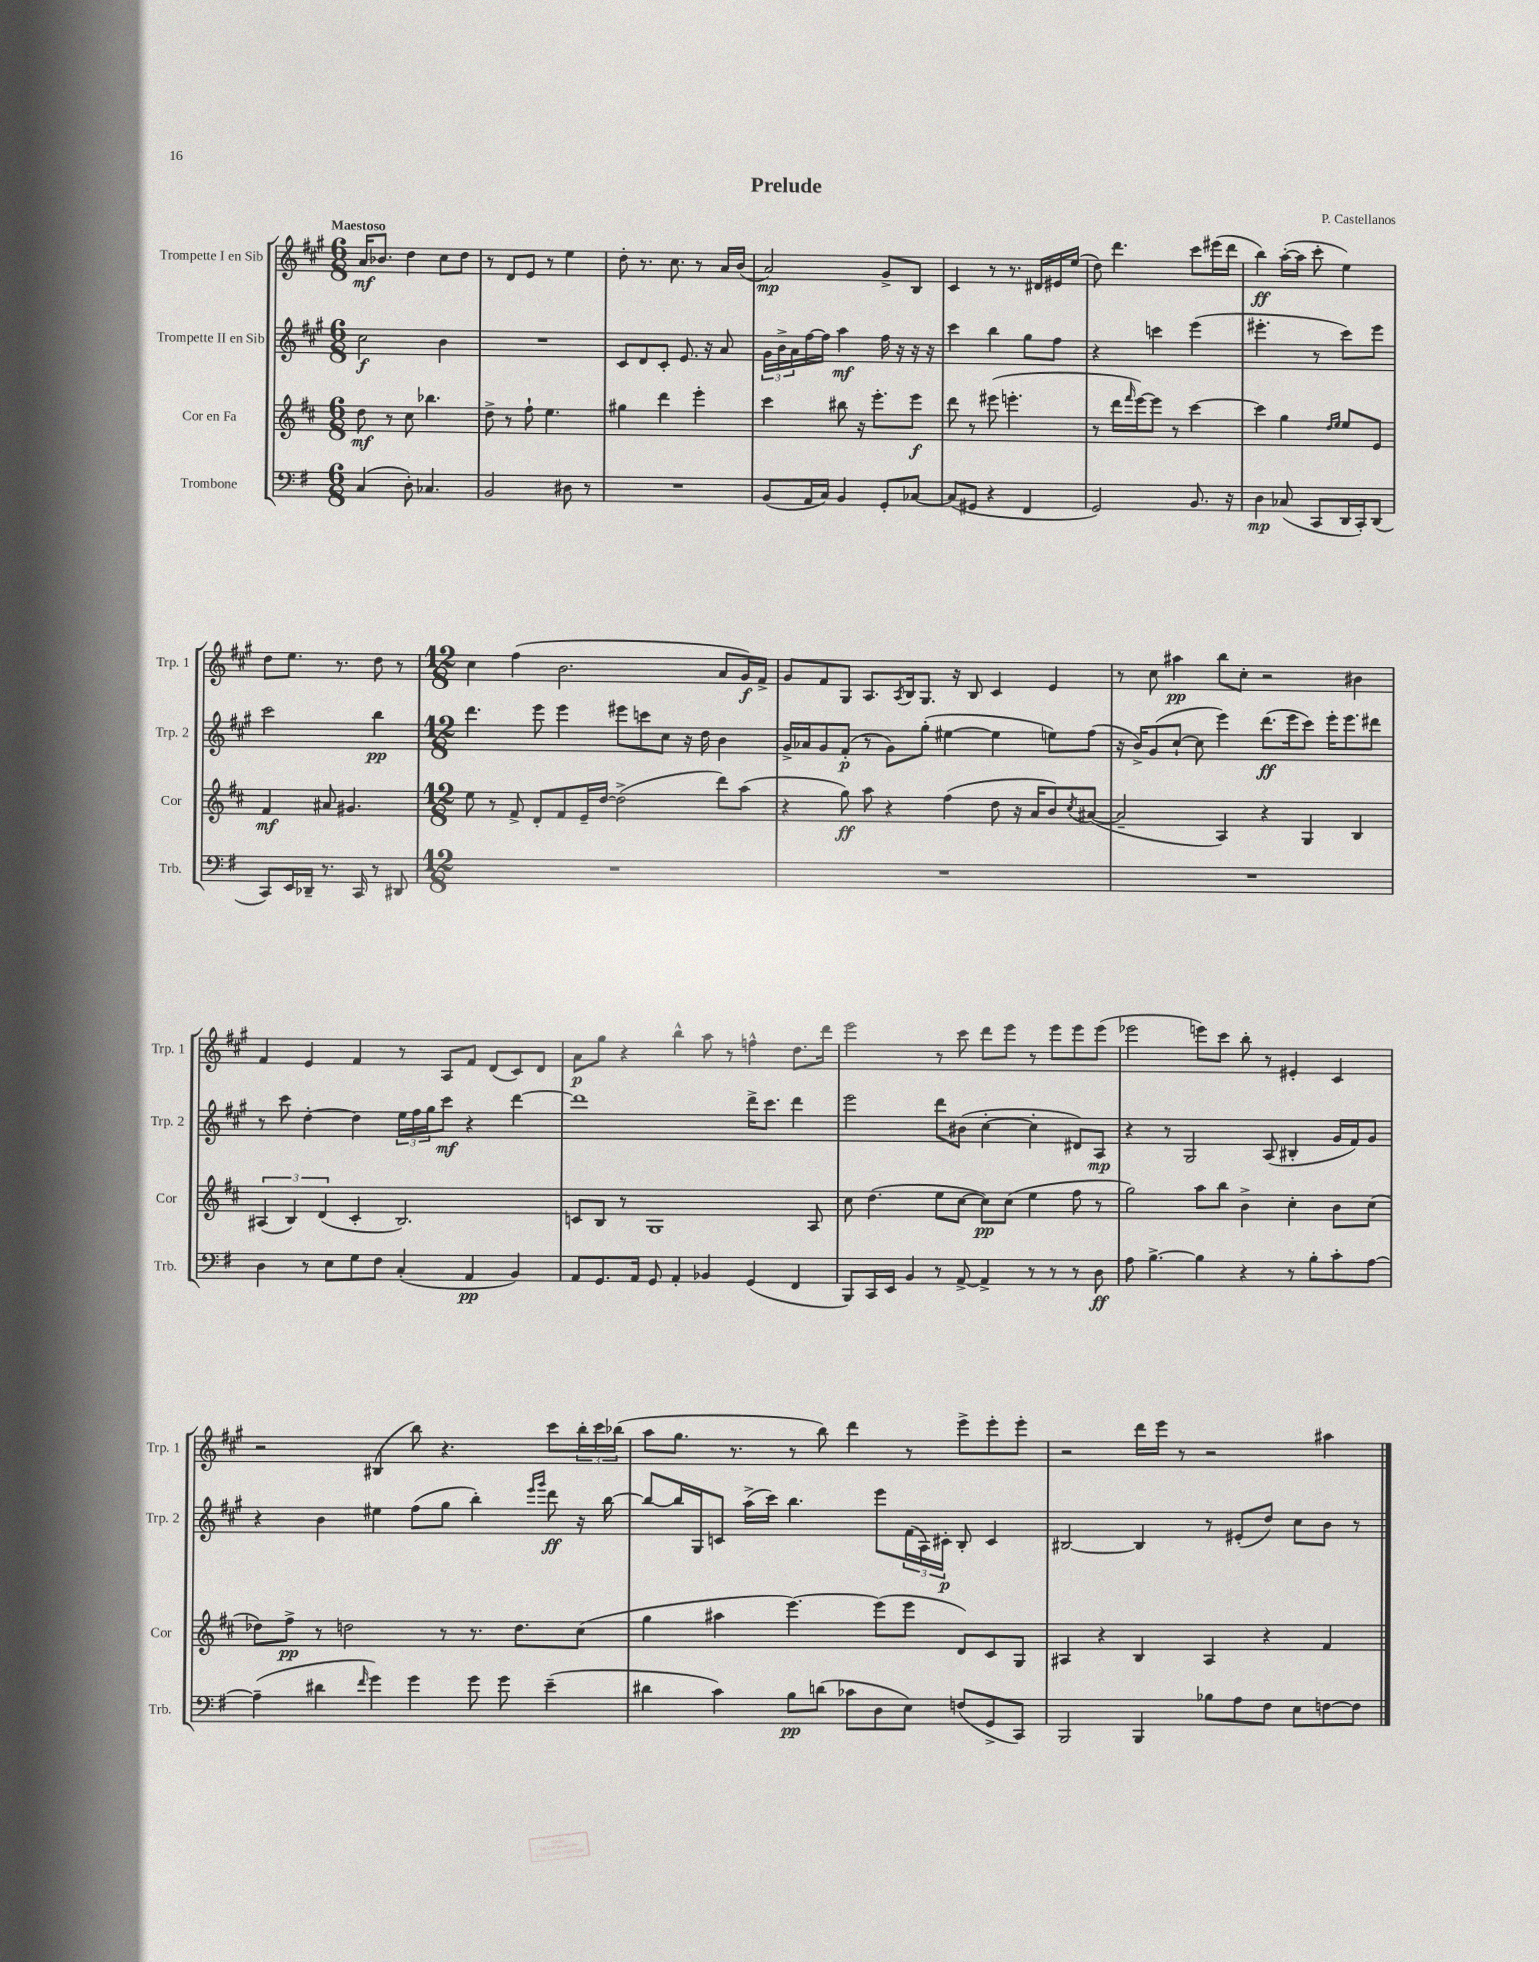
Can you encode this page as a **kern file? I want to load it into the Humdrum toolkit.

**kern	**dynam	**kern	**dynam	**kern	**dynam	**kern	**dynam
*part4	*part4	*part3	*part3	*part2	*part2	*part1	*part1
*staff4	*staff4	*staff3	*staff3	*staff2	*staff2	*staff1	*staff1
*I"Trombone	*	*I"Cor en Fa	*	*I"Trompette II en Sib	*	*I"Trompette I en Sib	*
*I'Trb.	*	*I'Cor	*	*I'Trp. 2	*	*I'Trp. 1	*
*clefF4	*	*clefG2	*	*clefG2	*	*clefG2	*
*k[f#]	*	*k[f#c#]	*	*k[f#c#g#]	*	*k[f#c#g#]	*
*M6/8	*	*M6/8	*	*M6/8	*	*M6/8	*
=1	=1	=1	=1	=1	=1	=1	=1
!	!	!	!	!	!	!LO:TX:a:B:t=Maestoso	!
(4C/	.	8dd\	mf	2cc#\	f	16a/KL	mf
.	.	.	.	.	.	8.b-X/J	.
.	.	8r	.	.	.	.	.
8D'\)	.	8cc#\	.	.	.	4dd\	.
4.C-X/	.	4.bb-X\	.	.	.	.	.
.	.	.	.	4b\	.	8cc#\L	.
.	.	.	.	.	.	8dd\J	.
=2	=2	=2	=2	=2	=2	=2	=2
2BB/	.	8dd^\	.	2.r	.	8r	.
.	.	8r	.	.	.	8d/L	.
.	.	8ff#`\	.	.	.	8e/J	.
.	.	4.ee\	.	.	.	8r	.
8D#X\	.	.	.	.	.	4ee\	.
8r	.	.	.	.	.	.	.
=3	=3	=3	=3	=3	=3	=3	=3
2.r	.	4gg#X\	.	8c#/L	.	8dd'\	.
.	.	.	.	8d/	.	8.r	.
.	.	4ddd\	.	8c#'/J	.	.	.
.	.	.	.	.	.	8.cc#\	.
.	.	.	.	8.e/	.	.	.
.	.	4eee'\	.	.	.	8r	.
.	.	.	.	16r	.	.	.
.	.	.	.	8a/	.	16a/LL	.
.	.	.	.	.	.	(16b/JJ	.
=4	=4	=4	=4	=4	=4	=4	=4
(8BB/L	.	4ccc#\	.	24g#\LL	.	2a/)	mp
.	.	.	.	24b^\	.	.	.
.	.	.	.	24a\	.	.	.
16AA/L	.	.	.	[16ff#\	.	.	.
16C/JJ)	.	.	.	16ff#\JJ]	.	.	.
4BB/	.	8bb#X\	.	4aa\	mf	.	.
.	.	16r	.	.	.	.	.
.	.	8.eee'\L	.	.	.	.	.
8GG'/L	.	.	.	16ff#\	.	8g#^/L	.
.	.	.	.	16r	.	.	.
[8C-X/J	.	8eee\J	f	16r	.	8B/J	.
.	.	.	.	16r	.	.	.
=5	=5	=5	=5	=5	=5	=5	=5
(8C-/L]	.	8ddd\	.	4ccc#\	.	4c#/	.
8GG#X/J	.	8r	.	.	.	.	.
4r	.	(8eee#X\	.	4bb\	.	8r	.
.	.	4.eeen'\	.	.	.	8.r	.
4FF#/	.	.	.	8gg#\L	.	.	.
.	.	.	.	.	.	16d#X/LL	.
.	.	.	.	8ff#\J	.	16e#X/	.
.	.	.	.	.	.	(16ee/JJ	.
=6	=6	=6	=6	=6	=6	=6	=6
2GG/)	.	8r	.	4r	.	8dd\)	.
.	.	16ddd\LL	.	.	.	4.ddd\	.
.	.	16qqfff#/	.	.	.	.	.
.	.	[16eee\J)	.	.	.	.	.
.	.	8eee\J]	.	4cccn\	.	.	.
.	.	8r	.	.	.	.	.
8.BB/	.	[4ccc#\	.	(4eee\	.	8ccc#\L	.
.	.	.	.	.	.	(16eee#X\L	.
16r	.	.	.	.	.	16ddd\JJ	.
=7	=7	=7	=7	=7	=7	=7	=7
4D\	mp	4ccc#\]	.	4.eee#X'\	.	4bb\)	ff
(8C-X/	.	4gg\	.	.	.	([16aa'\LL	.
.	.	.	.	.	.	16aa\JJ]	.
8CC/L	.	.	.	8r	.	8ccc#'\	.
.	.	16qqdd/LL	.	.	.	.	.
.	.	16qqee/JJ	.	.	.	.	.
16DD/L	.	8ee/L	.	8ccc#\L)	.	4ee\)	.
16CC'/J)	.	.	.	.	.	.	.
(8DD/J	.	8e/J	.	8eee#\J	.	.	.
!!LO:LB:g=z
=8	=8	=8	=8	=8	=8	=8	=8
8CC/L)	.	4f#/	mf	2ccc#\	.	8dd\L	.
16EE/L	.	.	.	.	.	8.ee\J	.
16DD-X~/JJ	.	.	.	.	.	.	.
8.r	.	8a#X/	.	.	.	.	.
.	.	.	.	.	.	8.r	.
.	.	4.g#X/	.	.	.	.	.
16CC/	.	.	.	.	.	.	.
8r	.	.	.	4bb\	pp	8dd\	.
8DD#X/	.	.	.	.	.	8r	.
=9	=9	=9	=9	=9	=9	=9	=9
*M12/8	*	*M12/8	*	*M12/8	*	*M12/8	*
1.r	.	8ee\	.	4.ddd\	.	4cc#\	.
.	.	8r	.	.	.	.	.
.	.	8f#^/	.	.	.	(4ff#\	.
.	.	8d'/L	.	8eee\	.	.	.
.	.	8f#/	.	4eee\	.	2.b\	.
.	.	16e~/L	.	.	.	.	.
.	.	[16dd/JJ	.	.	.	.	.
.	.	(2dd^\]	.	8eee#X\L	.	.	.
.	.	.	.	8cccn\	.	.	.
.	.	.	.	8cc#\J	.	.	.
.	.	.	.	16r	.	.	.
.	.	.	.	16dd\	.	.	.
.	.	8ddd\L)	.	4b\	.	8a/L	.
.	.	(8aa\J	.	.	.	16g#/L)	f
.	.	.	.	.	.	16f#^/JJ	.
=10	=10	=10	=10	=10	=10	=10	=10
1.r	.	4r	.	16g#^/LL	.	8g#/L	.
.	.	.	.	16a-X/J	.	.	.
.	.	.	.	8g#/	.	8f#/	.
.	.	8gg\)	ff	(8f#'/J	p	8G#/J	.
.	.	8aa\	.	8r	.	8.A/L	.
.	.	4r	.	8g#\L)	.	.	.
.	.	.	.	.	.	8qA/	.
.	.	.	.	.	.	16B/k	.
.	.	.	.	(8gg#'\J	.	8.G#/J	.
.	.	(4ff#\	.	[4ee#X\	.	.	.
.	.	.	.	.	.	16r	.
.	.	.	.	.	.	8B/	.
.	.	8dd\	.	4ee#\]	.	4c#/	.
.	.	16r	.	.	.	.	.
.	.	16a/KL	.	.	.	.	.
.	.	8b/)	.	8een\L)	.	4e/	.
.	.	8qcc#/	.	.	.	.	.
.	.	([8a#X/J	.	(8ff#\J	.	.	.
=11	=11	=11	=11	=11	=11	=11	=11
1.r	.	2a#~/]	.	16r	.	8r	.
.	.	.	.	16b^/KL)	.	.	.
.	.	.	.	(8g#/	.	8cc#\	.
.	.	.	.	[8cc#`/J	.	4aa#X\	pp
.	.	.	.	8cc#\]	.	.	.
.	.	4A/)	.	4eee\)	.	8bb\L	.
.	.	.	.	.	.	8cc#'\J	.
.	.	4r	.	(8.ddd\L	ff	2r	.
.	.	.	.	16eee\k	.	.	.
.	.	4G/	.	8ccc#\J)	.	.	.
.	.	.	.	16eee'\KL	.	.	.
.	.	.	.	8.eee\	.	.	.
.	.	4B/	.	.	.	4b#X\	.
.	.	.	.	8ddd#X\J	.	.	.
!!LO:LB:g=z
=12	=12	=12	=12	=12	=12	=12	=12
4D\	.	(6A#X/	.	8r	.	4f#/	.
.	.	.	.	8ccc#\	.	.	.
.	.	6B/)	.	.	.	.	.
8r	.	.	.	[4dd'\	.	4e/	.
.	.	(6d/	.	.	.	.	.
8E\L	.	.	.	.	.	.	.
8G\	.	4c#'/	.	4dd\]	.	4f#/	.
8F#\J	.	.	.	.	.	.	.
(4C'/	.	2.B/)	.	24ee\LL	.	8r	.
.	.	.	.	24ff#\	.	.	.
.	.	.	.	24gg#\J	.	.	.
.	.	.	.	8ccc#\J	mf	8A/L	.
4AA/	pp	.	.	4r	.	8f#/J	.
.	.	.	.	.	.	(8d/L	.
4BB/)	.	.	.	[4ddd\	.	8c#/)	.
.	.	.	.	.	.	8d/J	.
=13	=13	=13	=13	=13	=13	=13	=13
8AA/L	.	8cn/L	.	1ddd]	.	8a\L	p
8.GG/	.	8B/J	.	.	.	8gg#\J	.
.	.	8r	.	.	.	4r	.
16AA/Jk	.	.	.	.	.	.	.
8GG/	.	1G	.	.	.	.	.
4AA'/	.	.	.	.	.	4bb^^\	.
4BB-X/	.	.	.	.	.	8aa\	.
.	.	.	.	.	.	8r	.
(4GG/	.	.	.	16ddd^\KL	.	4ffn^^\	.
.	.	.	.	8.ccc#\J	.	.	.
4FF#/	.	.	.	4ddd\	.	8.dd\L	.
.	.	8A/	.	.	.	.	.
.	.	.	.	.	.	16ddd\Jk	.
=14	=14	=14	=14	=14	=14	=14	=14
8BBB/L)	.	8cc#\	.	2eee\	.	2eee\	.
16CC/L	.	(4.dd\	.	.	.	.	.
16EE/JJ	.	.	.	.	.	.	.
4BB/	.	.	.	.	.	.	.
8r	.	8ee\L	.	8ddd\L	.	8r	.
[8AA^/	.	[8cc#\J	.	(8b#X\J	.	8ccc#\	.
4AA^/]	.	8cc#\L])	pp	[4cc#'\	.	8ddd\L	.
.	.	(8cc#\J	.	.	.	8eee\J	.
8r	.	4ee\	.	4cc#'\]	.	8r	.
8r	.	.	.	.	.	8eee\L	.
8r	.	8ff#\	.	8d#X/L)	.	8eee\	.
8D\	ff	8r	.	8A/J	mp	(8eee\J	.
=15	=15	=15	=15	=15	=15	=15	=15
8A\	.	2gg\)	.	4r	.	2eee-X\	.
[4.B^\	.	.	.	.	.	.	.
.	.	.	.	8r	.	.	.
.	.	.	.	2G#/	.	.	.
4B\]	.	8aa\L	.	.	.	8eeen\L)	.
.	.	8bb\J	.	.	.	8ccc#\J	.
4r	.	4b^\	.	.	.	8bb'\	.
.	.	.	.	(8A/	.	8r	.
8r	.	4cc#'\	.	4B#X'/	.	4e#X'/	.
8B'\L	.	.	.	.	.	.	.
8c'\	.	8b\L	.	16g#/LL	.	4c#/	.
.	.	.	.	16f#/J)	.	.	.
[8A\J	.	(8cc#\J	.	8g#/J	.	.	.
!!LO:LB:g=z
=16	=16	=16	=16	=16	=16	=16	=16
(4A~\]	.	8dd-X\L)	.	4r	.	2r	.
.	.	8ff#^\J	pp	.	.	.	.
4d#X\	.	8r	.	4b\	.	.	.
.	.	2ddn\	.	.	.	.	.
16qqf#/	.	.	.	.	.	.	.
4g\)	.	.	.	4ee#X\	.	(4B#X/	.
4g\	.	.	.	(8ff#\L	.	8bb\)	.
.	.	8r	.	8gg#\J	.	4.r	.
8g\	.	8.r	.	4bb'\)	.	.	.
8g\	.	.	.	.	.	.	.
.	.	8.dd\L	.	.	.	.	.
.	.	.	.	16qqeee/LL	.	.	.
.	.	.	.	16qqggg#/JJ	.	.	.
(4e~\	.	.	.	8ddd\	ff	8ccc#\L	.
.	.	(8cc#\J	.	16r	.	24bb'\L	.
.	.	.	.	.	.	24ccc#\	.
.	.	.	.	[16bb\	.	.	.
.	.	.	.	.	.	(24bb-X\JJ	.
=17	=17	=17	=17	=17	=17	=17	=17
4d#X\	.	4gg\	.	8bb/L_	.	8aa\L	.
.	.	.	.	16bb/L]	.	8.gg#\J	.
.	.	.	.	16G#/J	.	.	.
4c\)	.	4aa#X\	.	8cn/J	.	.	.
.	.	.	.	.	.	8.r	.
.	.	.	.	(16aa^\LL	.	.	.
.	.	.	.	16ccc#\JJ)	.	.	.
8B\L	pp	[4.eee\)	.	4.bb\	.	8r	.
(8dn\J	.	.	.	.	.	8bb\)	.
8c-X\L	.	.	.	.	.	4ddd\	.
8D\	.	(8eee\L]	.	8eee\L	.	.	.
8E\J)	.	8eee\J	.	(24f#\L	.	8r	.
.	.	.	.	24A\)	.	.	.
.	.	.	.	24c#X'\JJ	p	.	.
(8Fn/L	.	8d/L)	.	8B'/	.	8eee^\L	.
8GG^/	.	8c#/	.	4c#/	.	8eee'\	.
8CC/J)	.	8G/J	.	.	.	8eee'\J	.
=18	=18	=18	=18	=18	=18	=18	=18
2BBB/	.	4A#X/	.	[2B#X/	.	2r	.
.	.	4r	.	.	.	.	.
4BBB/	.	4B/	.	4B#/]	.	16ddd\LL	.
.	.	.	.	.	.	16eee\JJ	.
.	.	.	.	.	.	8r	.
8B-X\L	.	4A#/	.	8r	.	2r	.
8A\	.	.	.	(8e#X'/L	.	.	.
8F#\J	.	4r	.	8dd/J)	.	.	.
8E\L	.	.	.	8cc#\L	.	.	.
[8Fn\	.	4f#/	.	8b\J	.	4aa#X\	.
8F\J]	.	.	.	8r	.	.	.
==	==	==	==	==	==	==	==
*-	*-	*-	*-	*-	*-	*-	*-
